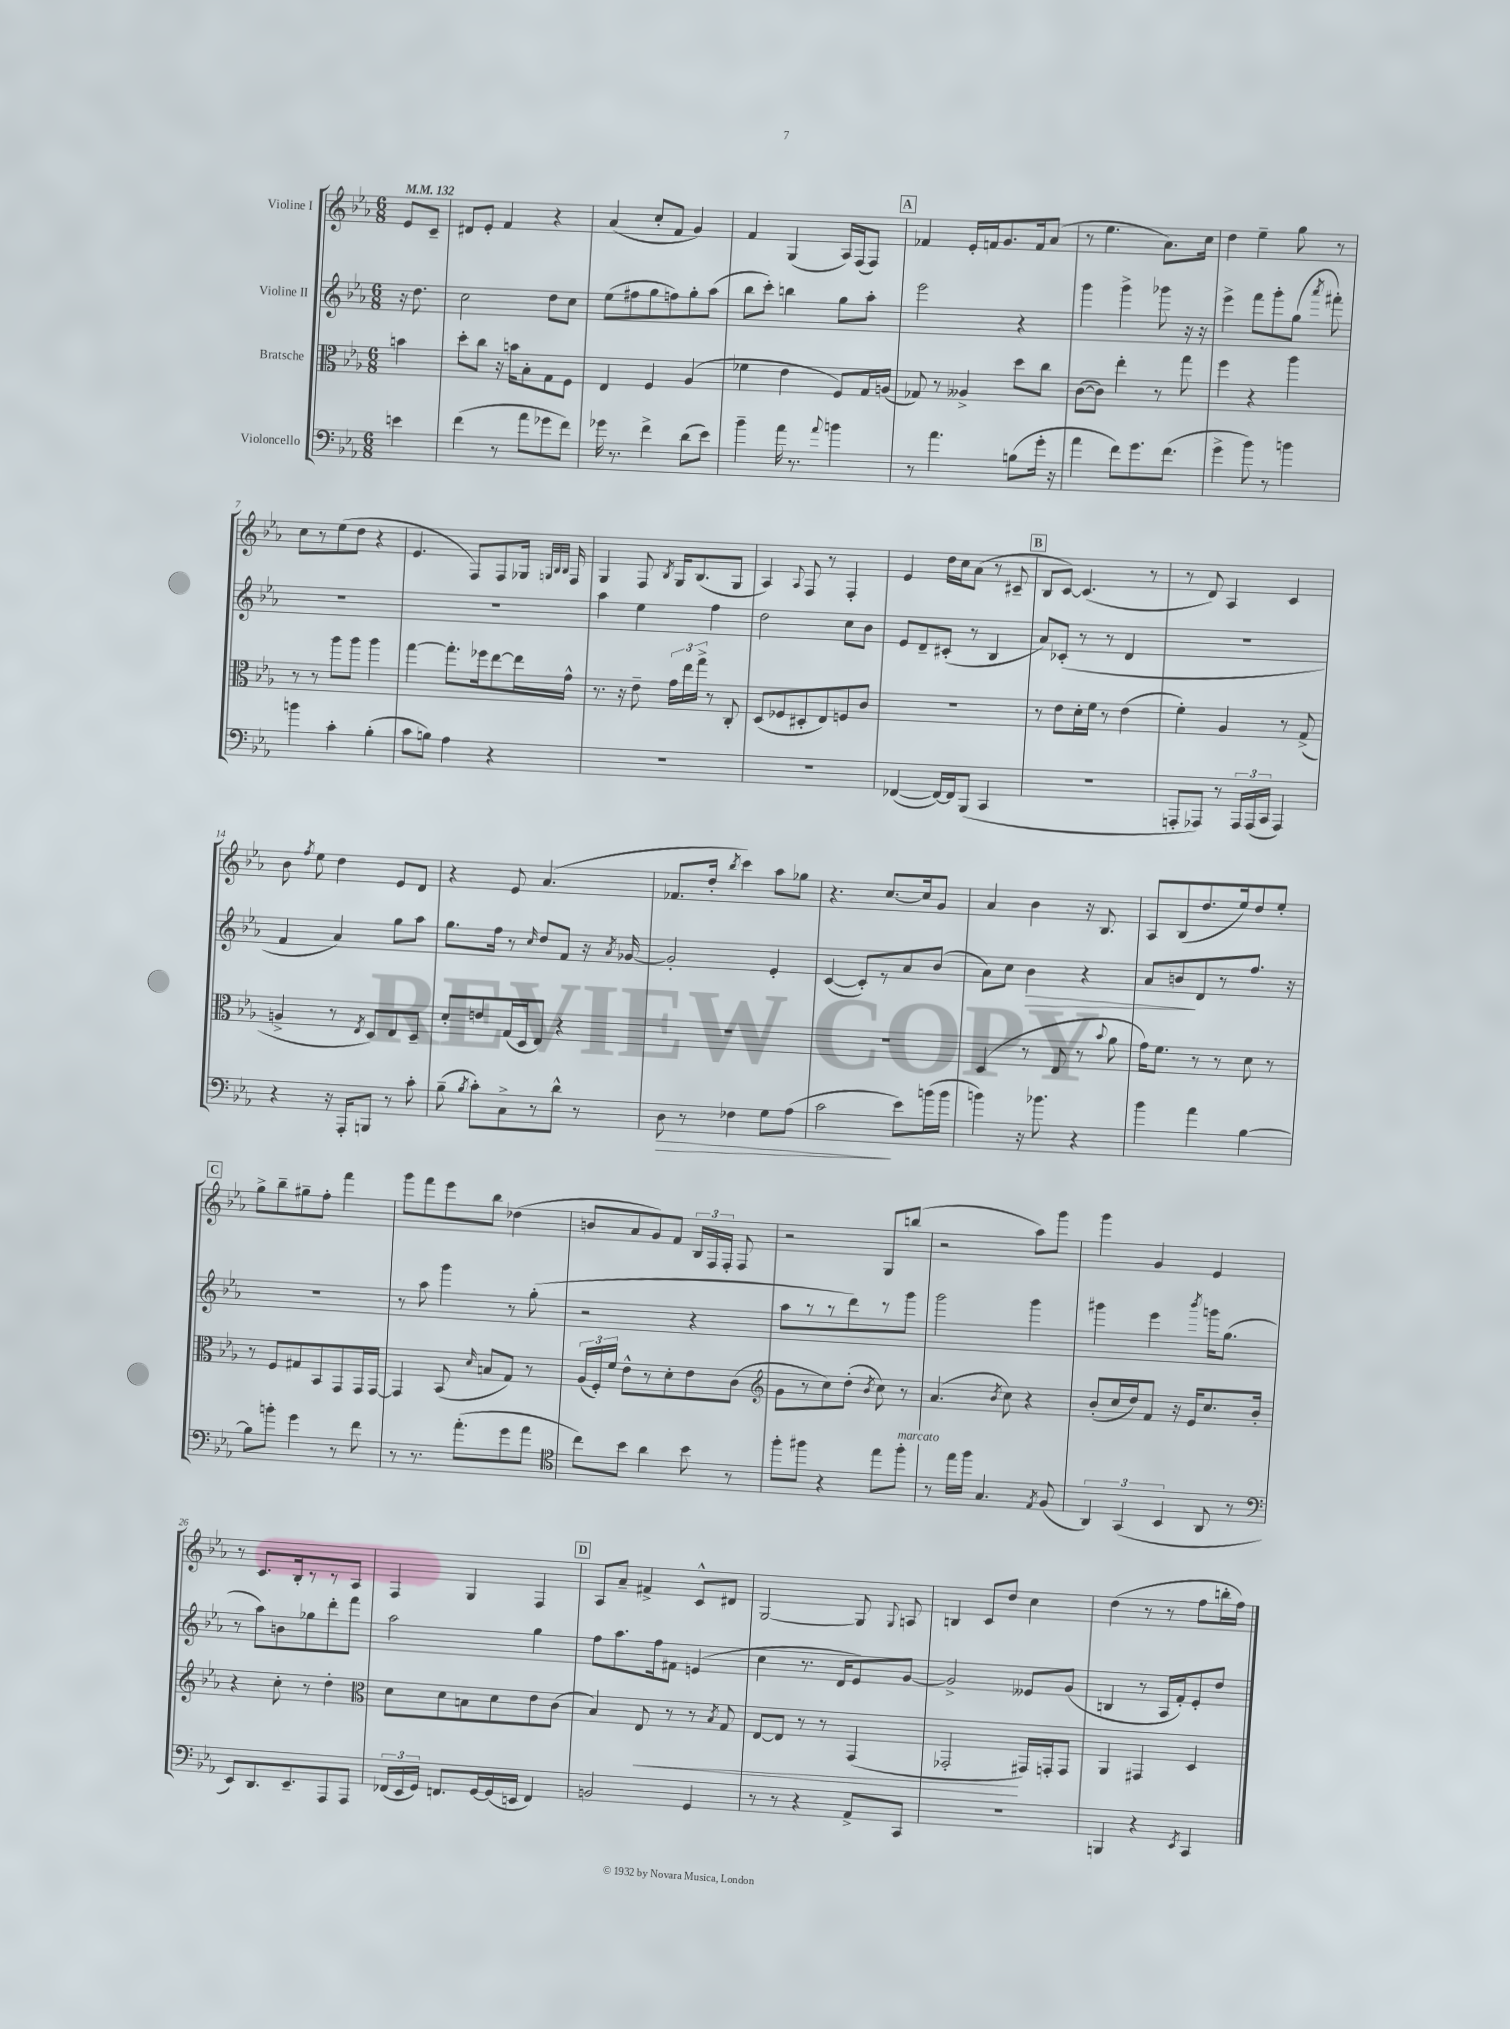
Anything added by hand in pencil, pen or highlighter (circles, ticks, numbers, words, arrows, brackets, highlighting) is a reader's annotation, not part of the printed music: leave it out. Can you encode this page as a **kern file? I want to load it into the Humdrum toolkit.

**kern	**dynam	**kern	**dynam	**kern	**dynam	**kern
*part4	*part4	*part3	*part3	*part2	*part2	*part1
*staff4	*staff4	*staff3	*staff3	*staff2	*staff2	*staff1
*I"Violoncello	*	*I"Bratsche	*	*I"Violine II	*	*I"Violine I
*clefF4	*	*clefC3	*	*clefG2	*	*clefG2
*k[b-e-a-]	*	*k[b-e-a-]	*	*k[b-e-a-]	*	*k[b-e-a-]
*M6/8	*	*M6/8	*	*M6/8	*	*M6/8
*MM132	*	*MM132	*	*MM132	*	*MM132
=	=	=	=	=	=	=
4en\	.	4bn\	.	16r	.	8e-/L
.	.	.	.	8.dd\	.	.
.	.	.	.	.	.	8c~/J
=1	=1	=1	=1	=1	=1	=1
(4f\	.	8dd'\L	.	2cc\	.	8d#X/L
.	.	8cc\J	.	.	.	8e-'/J
8r	.	16r	.	.	.	4f/
.	.	16bn\KL	.	.	.	.
8a-\L	.	8B-'\	.	.	.	.
8g-X\	.	8G\	.	8dd\L	.	4r
8f\J)	.	8F\J	.	8cc\J	.	.
=2	=2	=2	=2	=2	=2	=2
16g-X\	.	4E-/	.	(8ee-\L	.	(4a-/
8.r	.	.	.	.	.	.
.	.	.	.	8ff#X\	.	.
4f^\	.	4F/	.	8gg\	.	8cc'/L
.	.	.	.	8ffn\)	.	8f/J
(8d\L	.	(4A-/	.	8gg'\	.	4g/)
8e-\J)	.	.	.	(8aa-\J	.	.
=3	=3	=3	=3	=3	=3	=3
4b-~\	.	4f-X\	.	8bb-\L	.	4f/
.	.	.	.	8ccc'\J)	.	.
16a-\	.	4e-\	.	4bbn\	.	(4G/
8.r	.	.	.	.	.	.
8qqa-/	.	.	.	.	.	.
4bn\	.	8F/L)	.	8gg\L	.	16A-/LL)
.	.	.	.	.	.	(16F/J
.	.	16G/L	.	8aa-'\J	.	8F/J)
.	.	(16An/JJ	.	.	.	.
!!LO:REH:place=s1:t=A
=4	=4	=4	=4	=4	=4	=4
8r	.	8G-X/)	.	2eee-\	.	4f-X/
4.a-\	.	8r	.	.	.	.
.	.	4A--X^/	.	.	.	16e-'/LL
.	.	.	.	.	.	16fn/J
.	.	.	.	.	.	8.g/
(8Bn\L	.	8dd\L	.	4r	.	.
.	.	.	.	.	.	16f/k
16g'\Jk	.	8cc\J	.	.	.	(8a-/J
16r	.	.	.	.	.	.
=5	=5	=5	=5	=5	=5	=5
4a-\	.	([8c\L	.	4ggg\	.	8r
.	.	8c\J])	.	.	.	4.ee-\
8f\L)	.	4ee-'\	.	4ggg^\	.	.
8.g\	.	.	.	.	.	.
.	.	8r	.	8ggg-X\	.	8.a-\L)
(8.f\J	.	.	.	.	.	.
.	.	8gg\	.	16r	.	.
.	.	.	.	16r	.	16cc\Jk
=6	=6	=6	=6	=6	=6	=6
4g^\	.	4ff\	.	4eee-^\	.	4dd\
8b-\)	.	4r	.	8fff\L	.	4ee-~\
8r	.	.	.	8ggg'\	.	.
4bn\	.	4aa-\	.	(8gg\J	.	8gg\
.	.	.	.	8qaaa-/	.	.
.	.	.	.	8fff#X'\)	.	8r
!!LO:LB:g=z
=7	=7	=7	=7	=7	=7	=7
4bn\	.	8r	.	2.r	.	8cc\L
.	.	8r	.	.	.	8r
4c'\	.	8aa-\L	.	.	.	(8ee-\
.	.	8aa-\J	.	.	.	8dd\J
(4B-'\	.	4aa-\	.	.	.	4r
=8	=8	=8	=8	=8	=8	=8
8c\L	.	[4gg\	.	2.r	.	4.e-/
8Bn\J)	.	.	.	.	.	.
4A-\	.	8.gg'\L]	.	.	.	.
.	.	.	.	.	.	8F/L)
.	.	16ff-X\k	.	.	.	.
4r	.	[8ee-\	.	.	.	8F/
.	.	16ee-\L]	.	.	.	16G-X/Jk
.	.	.	.	.	.	32qqGn/LLL
.	.	.	.	.	.	32qqB-/
.	.	.	.	.	.	32qqB-/JJJ
.	.	16g^^\JJ	.	.	.	16F/
=9	=9	=9	=9	=9	=9	=9
2.r	.	8.r	.	4aa-\	.	4G/
.	.	16r	.	.	.	.
.	.	8e-~\	.	4ee-\	.	8F/
.	.	.	.	.	.	8qB-/
.	.	24g\LL	.	.	.	16G/KL
.	.	24ee-\	.	.	.	.
.	.	.	.	.	.	(8.B-/
.	.	24gg^\JJ	.	.	.	.
.	.	8r	.	4ff\	.	.
.	.	8C'/	.	.	.	8G/J
=10	=10	=10	=10	=10	=10	=10
2.r	.	(8D/L	.	2dd\	.	4A-/)
.	.	8F-X/	.	.	.	.
.	.	.	.	.	.	8qqA-/
.	.	8D#X'/	.	.	.	8F/
.	.	8E-/)	.	.	.	8r
.	.	8Fn/	.	8cc\L	.	4F'/
.	.	8c/J	.	8b-\J	.	.
=11	=11	=11	=11	=11	=11	=11
([4FF-X/	.	2.r	.	8e-/L	.	4e-/
.	.	.	.	8d~/	.	.
16FF-/LL_)	.	.	.	(8c#X'/J	.	16dd\LL
16FF-/J]	.	.	.	.	.	16cc\J
(8BBB-/J	.	.	.	8r	.	(8a-\J
4CC/	.	.	.	4B-/	.	8r
.	.	.	.	.	.	8c#X~/
!!LO:REH:place=s1:t=B
=12	=12	=12	=12	=12	=12	=12
2.r	.	8r	.	8a-/L)	.	8B-/L
.	.	8e-\L	.	(8c-X'/J	.	[8c/J)
.	.	16d'\L	.	8r	.	(4.c/]
.	.	16f\JJ	.	.	.	.
.	.	8r	.	8r	.	.
.	.	(4e-\	.	4d/	.	.
.	.	.	.	.	.	8r
=13	=13	=13	=13	=13	=13	=13
8AAAn'/L	.	4f'\)	.	2.r	.	8r
8AAA-X/J)	.	.	.	.	.	8d/)
8r	.	4A-/	.	.	.	4A-/
24AAA-/LL	.	.	.	.	.	.
(24AAA-/	.	.	.	.	.	.
24CC/JJ	.	.	.	.	.	.
4AAA-/)	.	8r	.	.	.	4c/
.	.	(8G^/	.	.	.	.
!!LO:LB:g=z
=14	=14	=14	=14	=14	=14	=14
4r	.	4An^/	.	4f/	.	8b-\
.	.	.	.	.	.	8qff/
.	.	.	.	.	.	8ee-\
16r	.	8r	.	4a-/)	.	4dd\
16AAA-'/KL	.	.	.	.	.	.
.	.	8qE-/	.	.	.	.
8BBBn/J	.	8D/L)	.	.	.	.
8r	.	8E-/	.	8gg\L	.	8e-/L
8c'\	.	8D~/J	.	8aa-\J	.	8d/J
=15	=15	=15	=15	=15	=15	=15
(8B-~\	.	8d'/L	.	8.gg\L	.	4r
8qB-/	.	.	.	.	.	.
8c'\L)	.	8en/	.	.	.	.
.	.	.	.	16ff\Jk	.	.
8C^\	.	(16G/L	.	8r	.	8e-/
.	.	16D/J	.	.	.	.
.	.	.	.	16qqcc/	.	.
8r	.	8E-/J)	.	8dd/L	.	(4.a-/
8d^^\J	.	4r	.	8f/J	.	.
8r	.	.	.	16r	.	.
.	.	.	.	8qa-/	.	.
.	.	.	.	[16g-X/	.	.
=16	=16	=16	=16	=16	=16	=16
!	!LO:HP:b	!	!	!	!	!
8D\	>	2.r	.	2g-'/]	.	8.f-X/L
8r	.	.	.	.	.	.
.	.	.	.	.	.	16dd'/Jk
.	.	.	.	.	.	8qbb-/
4F-X\	.	.	.	.	.	4ccc\)
8G\L	.	.	.	4e-'/	.	8aa-\L
(8A-\J	.	.	.	.	.	8gg-X\J
=17	=17	=17	=17	=17	=17	=17
2c\	.	2.r	.	([4c/	.	4.r
.	.	.	.	8c'/L])	.	.
.	.	.	.	8r	.	[8.cc/L
8e-\L)	]	.	.	8a-/	.	.
.	.	.	.	.	.	16cc/k]
(16bn\L	.	.	.	(8b-/J	.	8g/J
16b\JJ	.	.	.	.	.	.
=18	=18	=18	=18	=18	=18	=18
4bn\)	.	(4D/	.	8a-\L)	.	4a-/
.	.	.	.	8cc\J	.	.
!	!	!	!	!	!LO:HP:b	!
16r	.	8r	.	4b-\	>	4b-\
8.b-X\	.	.	.	.	.	.
.	.	8E-/	.	.	.	.
4r	.	8r	.	4r	.	16r
.	.	.	.	.	.	8.B-/
.	.	8qqb-/	.	.	.	.
.	.	8a-\	.	.	.	.
=19	=19	=19	=19	=19	=19	=19
4b-\	.	16g\KL)	.	8a-/L	.	8A-/L
.	.	8.f\J	.	.	.	.
.	.	.	.	8bn/	.	(8B-/
4a-\	.	8r	.	8d/	]	8.dd/
.	.	8r	.	8r	.	.
.	.	.	.	.	.	16ee-/k)
[4B-\	.	8d\	.	8.ff/J	.	8dd/
.	.	8r	.	.	.	8ee-'/J
.	.	.	.	16r	.	.
!!LO:LB:g=z
!!LO:REH:place=s1:t=C
=20	=20	=20	=20	=20	=20	=20
8B-\L]	.	8r	.	2.r	.	8gg^\L
8bn'\J	.	8F/L	.	.	.	8bb-~\
4g\	.	8G#X/	.	.	.	8gg#X~\
.	.	8BB-/	.	.	.	8ff'\J
8r	.	8GG/	.	.	.	4fff\
8f\	.	16GG/L	.	.	.	.
.	.	[16GG/JJ	.	.	.	.
=21	=21	=21	=21	=21	=21	=21
8r	.	4GG/]	.	8r	.	8ggg\L
8.r	.	.	.	8aa-\	.	8fff\
.	.	(8BB-/	.	4ggg\	.	8eee-\
(8.a-'\L	.	.	.	.	.	.
.	.	16qqd/	.	.	.	.
.	.	8Bn/L	.	.	.	8bb-\J
8g\	.	8G/J)	.	8r	.	(4dd-X\
8a-\J	.	8r	.	(8gg'\	.	.
=22	=22	=22	=22	=22	=22	=22
*clefC4	*	*	*	*	*	*
8cc\L)	.	(24A-/LL	.	2r	.	8bn/L
.	.	24F'/)	.	.	.	.
.	.	24f/JJ	.	.	.	.
8b-\J	.	8e-^^\L	.	.	.	8a-/
4a-\	.	8r	.	.	.	8g/)
.	.	8d'\	.	.	.	8f/J
8b-\	.	8e-\	.	4r	.	24B-/LL
.	.	.	.	.	.	24F/
.	.	.	.	.	.	24F'/JJ
8r	.	(8c\J	.	.	.	8F/
=23	=23	=23	=23	=23	=23	=23
*	*	*clefG2	*	*	*	*
8ff'\L	.	8g\L	.	8aa-\L	.	2r
8ff#X\J	.	8r	.	8r	.	.
4r	.	8cc\)	.	8r	.	.
.	.	(8dd'\J	.	8ddd\)	.	.
.	.	8qb-/	.	.	.	.
8ee-\L	.	8cc\)	.	8r	.	8G/L
!LO:TX:a:i:t=marcato	!	!	!	!	!	!
8ff#'\J	.	8r	.	8ggg\J	.	(8bbn/J
=24	=24	=24	=24	=24	=24	=24
8r	.	(4.a-/	.	2ggg\	.	2r
16ee-\LL	.	.	.	.	.	.
16ff\JJ	.	.	.	.	.	.
4.G/	.	.	.	.	.	.
.	.	8qb-/	.	.	.	.
.	.	8cc\)	.	.	.	.
.	.	4r	.	4ggg\	.	8aa-\L)
8qE-/	.	.	.	.	.	.
(8F/	.	.	.	.	.	8ggg\J
=25	=25	=25	=25	=25	=25	=25
6AA-/)	.	(8b-'/L	.	4ggg#X\	.	4ggg\
.	.	16cc/L	.	.	.	.
(6GG/	.	.	.	.	.	.
.	.	16dd/J)	.	.	.	.
.	.	8f/J	.	4eee-\	.	4g/
6BB-/	.	.	.	.	.	.
.	.	16r	.	.	.	.
.	.	16e-/KL	.	.	.	.
.	.	.	.	8qbbb-/	.	.
8AA-/	.	8.cc/	.	16gggn\KL	.	4e-/
.	.	.	.	(8.gg\J	.	.
8r	.	.	.	.	.	.
.	.	16b-'/Jk	.	.	.	.
!!LO:LB:g=z
=26	=26	=26	=26	=26	=26	=26
*clefF4	*	*	*	*	*	*
8EE-/L)	.	4r	.	8r	.	8r
8.DD/	.	.	.	8aa-\L)	.	8.c/L
.	.	8cc'\	.	8bn\	.	.
8.EE-~/	.	.	.	.	.	16B-'/k
.	.	8r	.	8gg-X\	.	8r
8AAA-/	.	4dd'\	.	8ddd'\	.	8r
8AAA-/J	.	.	.	8fff\J	.	8A-/J
=27	=27	=27	=27	=27	=27	=27
*	*	*clefC3	*	*	*	*
(24FF-X/LL	.	8d\L	.	2aa-\	.	4F/
24EE-/	.	.	.	.	.	.
24GG/JJ)	.	.	.	.	.	.
8.FFn/L	.	8d\	.	.	.	.
.	.	8Bn\	.	.	.	4G/
[16GG/L	.	.	.	.	.	.
(16GG/]	.	8d\	.	.	.	.
16EEn/JJ	.	.	.	.	.	.
4FF/)	.	8e-\	.	4gg\	.	4F/
.	.	(8c\J	.	.	.	.
!!LO:REH:place=s1:t=D
=28	=28	=28	=28	=28	=28	=28
2BBn/	.	4B-/)	.	8ff\L	.	8A-/L
.	.	.	.	8.aa-\	.	8a-~/J
!	!	!	!LO:HP:b	!	!	!
.	.	8E-/	<	.	.	4f#X^/
.	.	.	.	16ff\k	.	.
.	.	8r	.	8f#X\J	.	.
4GG/	.	8r	.	(4en/	.	8c^^/L
.	.	8qB-/	.	.	.	.
.	.	8G/	.	.	.	8d#X/J
=29	=29	=29	=29	=29	=29	=29
8r	.	[8E-/L	.	4cc\	.	[2G/
8r	.	8E-/J]	.	.	.	.
4r	.	8r	.	8.r	.	.
.	.	8r	.	.	.	.
.	.	.	.	16d/KL	.	.
8AA-^/L	.	(4GG/	.	8e-/)	.	8G/]
.	.	.	.	.	.	8qqG/
8CC/J	.	.	.	[8g/J	.	8An/
=30	=30	=30	=30	=30	=30	=30
2.r	.	2GG-X'/	.	2g^/]	.	4Bn/
.	.	.	.	.	.	8c/L
.	.	.	.	.	.	8dd/J
.	.	16GG#X/LL)	[	8e--X/L	.	4cc\
.	.	16GGn'/J	.	.	.	.
.	.	8GG/J	.	(8g/J	.	.
=31	=31	=31	=31	=31	=31	=31
4BBBn/	.	4AA-/	.	4Bn/	.	(4dd\
4r	.	4GG#X/	.	8r	.	8r
.	.	.	.	16A-/LL	.	8r
.	.	.	.	16f'/J)	.	.
8qEE-/	.	.	.	.	.	.
4CC/	.	4D/	.	8e-'/	.	8ff\L
.	.	.	.	8dd/J	.	16bbn'\L
.	.	.	.	.	.	16ff\JJ)
==	==	==	==	==	==	==
*-	*-	*-	*-	*-	*-	*-
